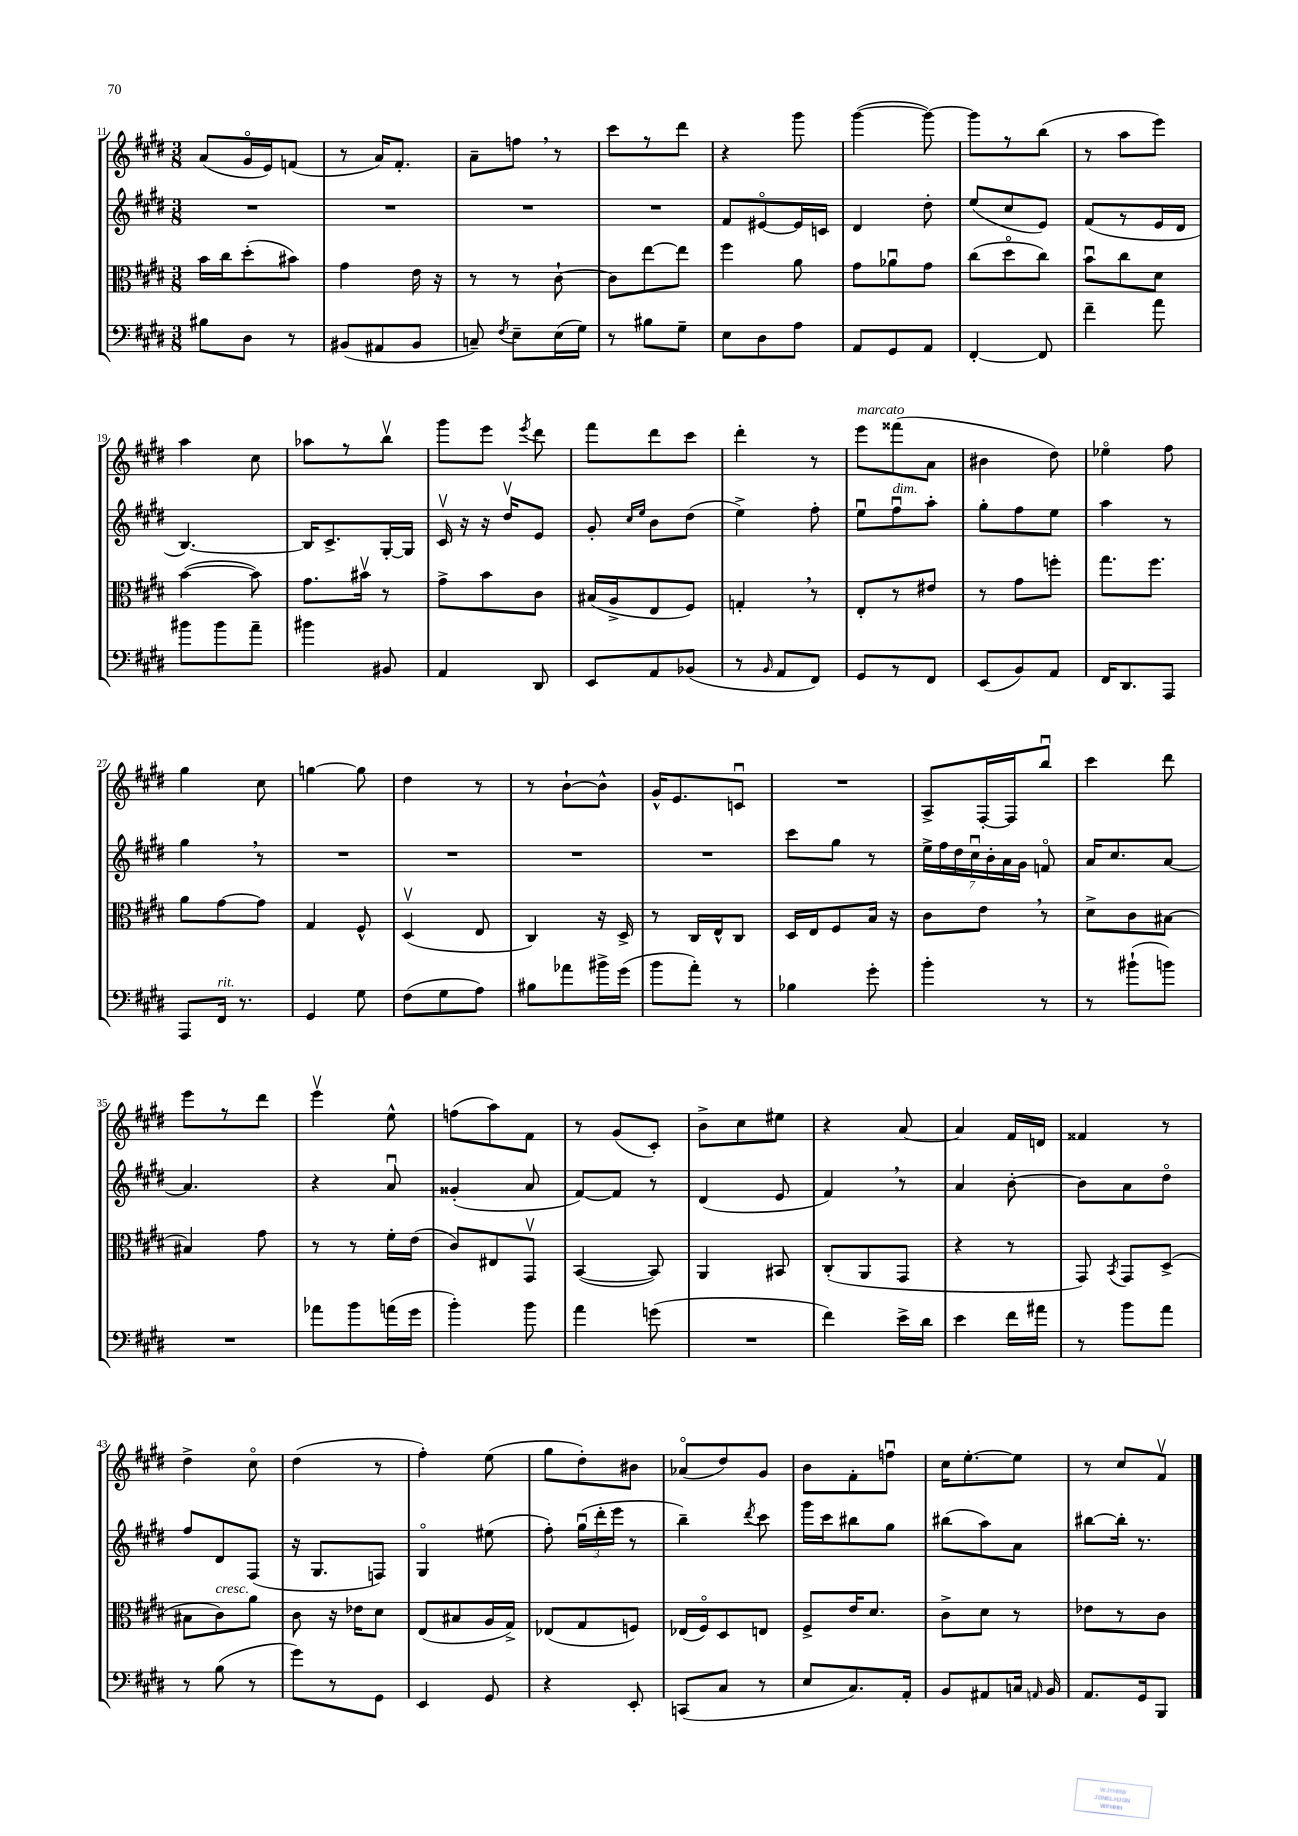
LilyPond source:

<<
\new StaffGroup <<
\new Staff = "s0" {
    \clef treble \key e \major \numericTimeSignature \time 3/8
    \autoBeamOff a'8[( gis'16\flageolet e'16) f'8]( |
    r8 a'16[) fis'8.]-. |
    a'8[-- f''8] \breathe r8 |
    cis'''8[ r8 dis'''8] |
    r4 gis'''8 |
    gis'''4~( gis'''8~) |
    gis'''8[ r8 b''8]( |
    r8 a''8[ e'''8]) |
    a''4 cis''8 |
    aes''8[ r8 b''8]\upbow |
    gis'''8[ e'''8] \acciaccatura { e'''8 } dis'''8 |
    fis'''8[ dis'''8 cis'''8] |
    dis'''4-. r8 |
    e'''8[^\markup { \italic "marcato" } fisis'''8( a'8] |
    bis'4 dis''8) |
    ees''4\flageolet fis''8 |
    gis''4 cis''8 |
    g''4~ g''8 |
    dis''4 r8 |
    r8 b'8[~-! b'8]-^ |
    gis'16[-^ e'8. c'8]\downbow |
    R4. |
    a8[-> fis16~-. fis16 b''8]\downbow |
    cis'''4 dis'''8 |
    e'''8[ r8 dis'''8] |
    e'''4\upbow e''8-^ |
    f''8[( a''8) fis'8] |
    r8 gis'8[( cis'8]-.) |
    b'8[-> cis''8 eis''8] |
    r4 a'8~ |
    a'4 fis'16[ d'16] |
    fisis'4 r8 |
    dis''4-> cis''8\flageolet |
    dis''4( r8 |
    fis''4-.) e''8( |
    gis''8[ dis''8-.) bis'8] |
    aes'8[\flageolet( dis''8) gis'8] |
    b'8[ fis'8-. f''8]\downbow |
    cis''16[ e''8.~-. e''8] |
    r8 cis''8[ fis'8]\upbow \bar "|." |
}
\new Staff = "s1" {
    \clef treble \key e \major \numericTimeSignature \time 3/8
    \autoBeamOff R4. |
    R4. |
    R4. |
    R4. |
    fis'8[ eis'8~\flageolet eis'16 c'16] |
    dis'4 dis''8-. |
    e''8[( cis''8 e'8]) |
    fis'8[( r8 e'16 dis'16] |
    b4.~) |
    b16[ cis'8.-> gis16~-. gis16] |
    cis'16\upbow r16 r16 dis''16[\upbow e'8] |
    gis'8-. \grace { cis''16[ e''16] } b'8[ dis''8]( |
    e''4->) fis''8-. |
    e''8[\downbow fis''8\downbow^\markup { \italic "dim." } a''8]-. |
    gis''8[-. fis''8 e''8] |
    a''4 r8 |
    gis''4 \breathe r8 |
    R4. |
    R4. |
    R4. |
    R4. |
    cis'''8[ gis''8] r8 |
    \tuplet 7/4 { e''16[-> fis''16 dis''16 cis''16\downbow b'16-. a'16 gis'16] } f'8\flageolet |
    a'16[ cis''8. a'8]~ |
    a'4. |
    r4 a'8\downbow |
    gisis'4-.( a'8 |
    fis'8[~) fis'8] r8 |
    dis'4( e'8 |
    fis'4) \breathe r8 |
    a'4 b'8~-. |
    b'8[ a'8 dis''8]\flageolet |
    fis''8[ dis'8 fis8]( |
    r16 gis8.[ f8]) |
    gis4\flageolet eis''8( |
    fis''8-.) \tuplet 3/2 { gis''16[\downbow( dis'''16-. e'''16] } r8 |
    b''4--) \acciaccatura { dis'''8 } cis'''8 |
    gis'''16[ cis'''16 bis''8 gis''8] |
    bis''8[( a''8) a'8] |
    bis''8[~ bis''16]-. r8. \bar "|." |
}
\new Staff = "s2" {
    \clef alto \key e \major \numericTimeSignature \time 3/8
    \autoBeamOff b'16[ cis''16 dis''8-.( bis'8]) |
    gis'4 e'16 r16 |
    r8 r8 cis'8~-! |
    cis'8[ e''8~ e''8] |
    fis''4 a'8 |
    gis'8[ aes'8\downbow gis'8] |
    cis''8[( dis''8\flageolet cis''8]) |
    b'8[\downbow cis''8 dis'8] |
    b'4~( b'8) |
    gis'8.[ bis'16]\upbow r8 |
    gis'8[-> b'8 cis'8] |
    bis16[( a16-> e8 fis8]) |
    g4-. \breathe r8 |
    e8[-. r8 eis'8] |
    r8 gis'8[ f''8]-. |
    gis''8.[ fis''8.] |
    a'8[ gis'8~ gis'8] |
    gis4 fis8-^ |
    dis4\upbow( e8 |
    cis4) r16 dis16-> |
    r8 cis16[ e16-^ cis8] |
    dis16[ e16 fis8 b16] r16 |
    cis'8[ e'8] \breathe r8 |
    dis'8[-> cis'8 bis8]~ |
    bis4 gis'8 |
    r8 r8 fis'16[-. e'16]( |
    cis'8[) eis8 gis,8]\upbow |
    b,4~( b,8) |
    a,4 bis,8 |
    cis8[-.( a,8 gis,8] |
    r4 r8 |
    gis,8) \acciaccatura { b,8 } gis,8[ dis8]->( |
    bis8[ cis'8^\markup { \italic "cresc." }) a'8] |
    cis'8 r16 ees'16[ dis'8] |
    e8[( bis8 a16 gis16]->) |
    ees8[( gis8 f8]) |
    ees16[( fis16\flageolet) dis8 e8] |
    fis8[-> e'16 dis'8.] |
    cis'8[-> dis'8] r8 |
    ees'8[ r8 cis'8] \bar "|." |
}
\new Staff = "s3" {
    \clef bass \key e \major \numericTimeSignature \time 3/8
    \autoBeamOff bis8[ dis8] r8 |
    bis,8[( ais,8 bis,8] |
    c8--) \acciaccatura { fis8 } e8[-- e16( gis16]) |
    r8 bis8[ gis8]-- |
    e8[ dis8 a8] |
    a,8[ gis,8 a,8] |
    fis,4~-. fis,8 |
    fis'4-- a'8 |
    bis'8[ bis'8 a'8]-- |
    bis'4 bis,8 |
    a,4 dis,8 |
    e,8[ a,8 bes,8]( |
    r8 \grace { b,16 } a,8[ fis,8]) |
    gis,8[ r8 fis,8] |
    e,8[( b,8) a,8] |
    fis,16[ dis,8. a,,8] |
    a,,8[ fis,16]^\markup { \italic "rit." } r8. |
    gis,4 gis8 |
    fis8[( gis8 a8]) |
    bis8[ aes'8 bis'16-> gis'16]( |
    b'8[ a'8]-.) r8 |
    bes4 gis'8-. |
    b'4-. r8 |
    r8 bis'8[-!( b'8]) |
    R4. |
    aes'8[ b'8 a'16( gis'16] |
    b'4-.) b'8 |
    a'4 g'8( |
    R4. |
    fis'4) e'16[-> dis'16] |
    e'4 fis'16[ ais'16] |
    r8 b'8[ a'8] |
    r8 b8( r8 |
    gis'8[) r8 gis,8] |
    e,4 gis,8 |
    r4 e,8-. |
    c,8[( cis8] r8 |
    e8[ cis8.) a,16]-. |
    b,8[ ais,8 c16] \grace { a,16 } b,16 |
    a,8.[ gis,16 b,,8] \bar "|." |
}
>>
>>
\layout { \context { \Score currentBarNumber = #11 } }
